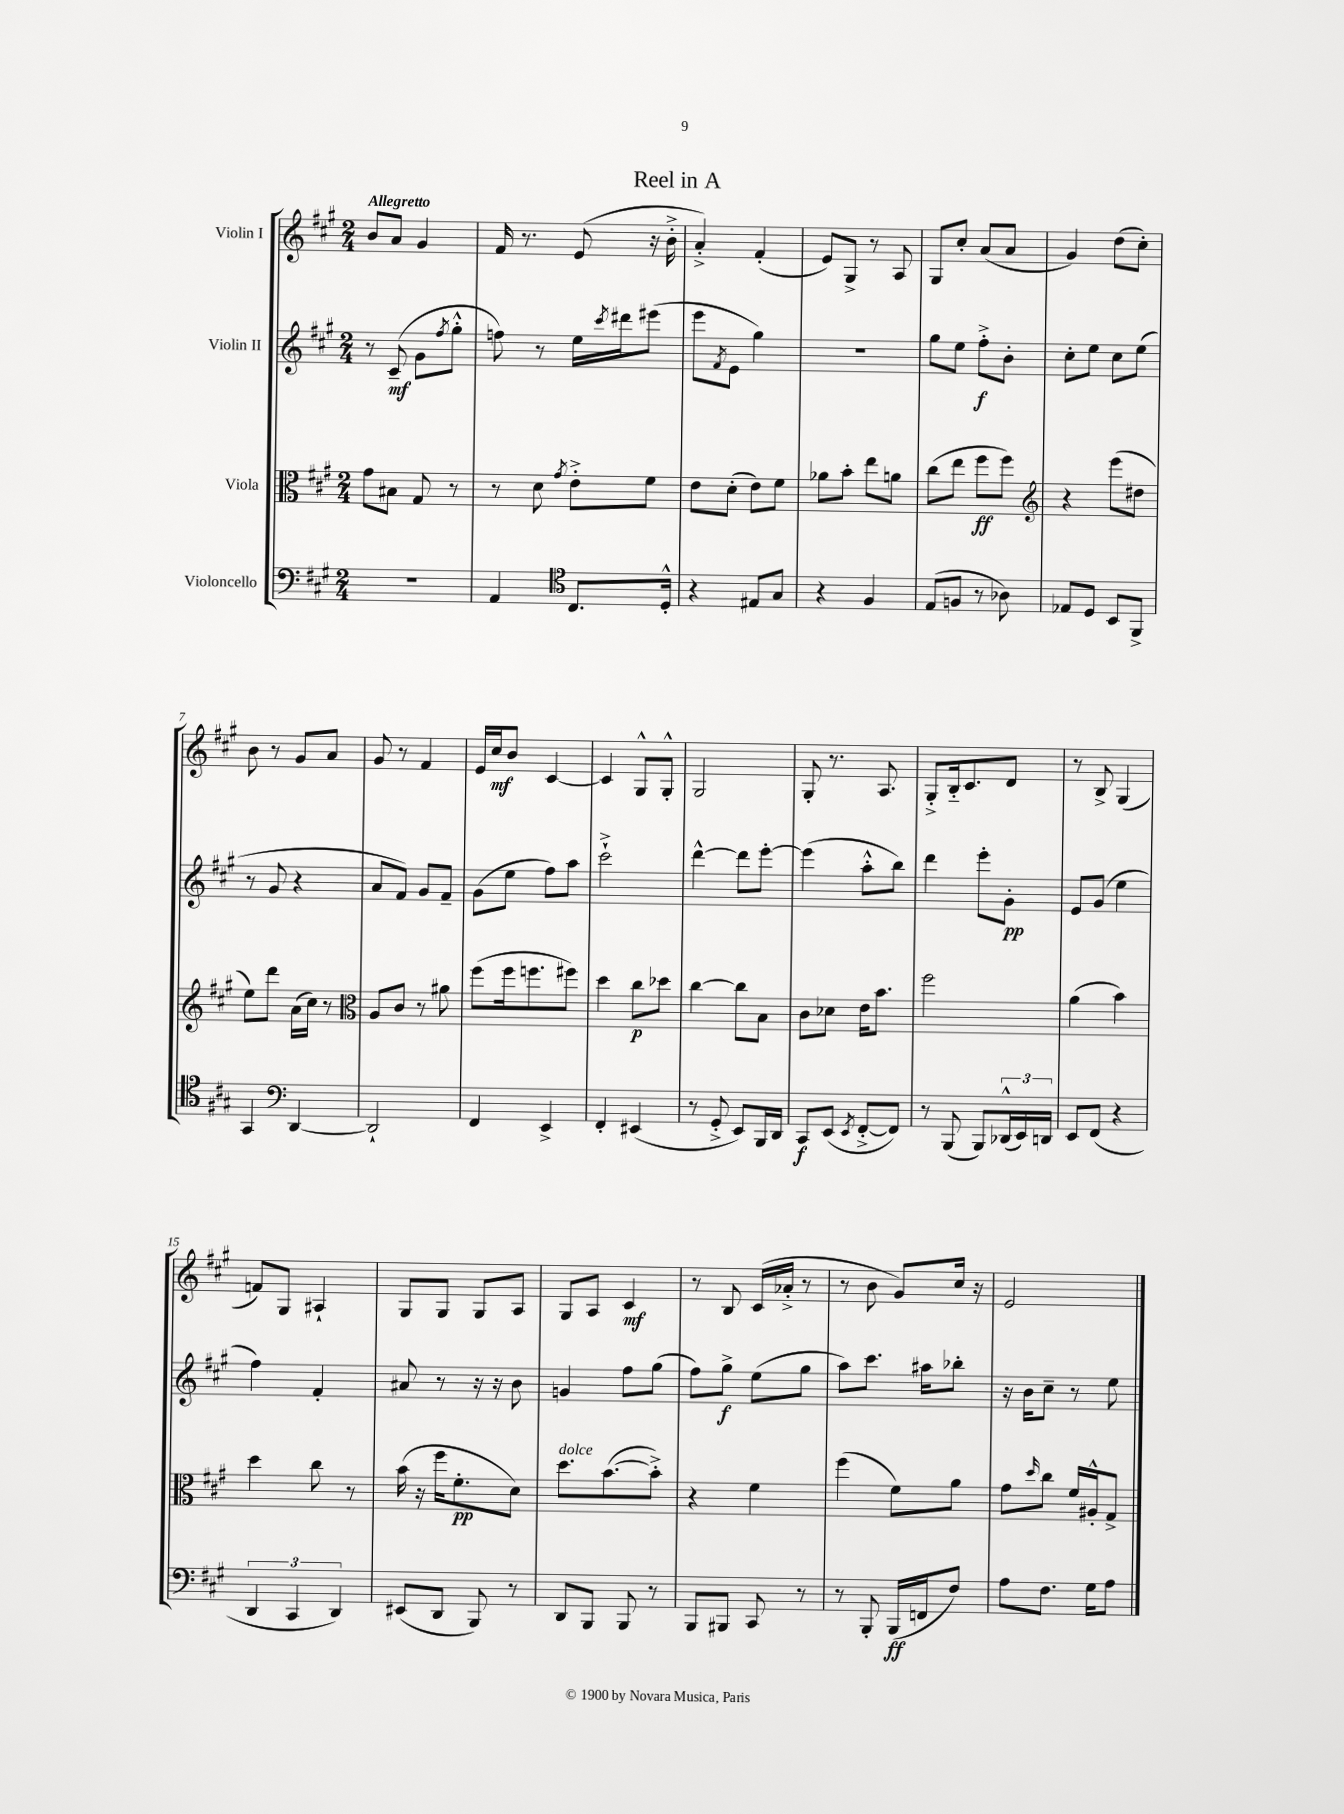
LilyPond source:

\header { title = "Reel in A" }
<<
\new StaffGroup <<
\new Staff = "s0" \with { instrumentName = "Violin I" } {
    \clef treble \key a \major \numericTimeSignature \time 2/4 \tempo "Allegretto"
    b'8 a'8 gis'4 |
    fis'16 r8. e'8( r16 b'16-.-> |
    a'4-.->) fis'4-.( |
    e'8) gis8-> r8 a8 |
    gis8 cis''8-. a'8( a'8 |
    gis'4) d''8( cis''8-.) |
    b'8 r8 gis'8 a'8 |
    gis'8 r8 fis'4 |
    e'16 cis''16\mf b'8 cis'4~ |
    cis'4 gis8-^ gis8-.-^ |
    gis2 |
    gis8-. r8. a8. |
    gis8-.-> b16-_ cis'8. d'8 |
    r8 b8-> gis4( |
    f'8) gis8 ais4-! |
    gis8 gis8 gis8 a8 |
    gis8 a8 cis'4\mf |
    r8 b8 cis'16( aes'16-.-> r8 |
    r8 b'8 gis'8) cis''16 r16 |
    e'2 \bar "|." |
}
\new Staff = "s1" \with { instrumentName = "Violin II" } {
    \clef treble \key a \major \numericTimeSignature \time 2/4
    r8 cis'8--\mf( gis'8 \acciaccatura { fis''8 } gis''8-.-^ |
    f''8) r8 e''16 \acciaccatura { cis'''8 } dis'''16 eis'''8( |
    e'''8 \acciaccatura { fis'8 } e'8 gis''4) |
    R2 |
    gis''8 e''8 fis''8-.->\f b'8-. |
    cis''8-. e''8 cis''8 e''8( |
    r8 gis'8 r4 |
    a'8 fis'8) gis'8 fis'8-- |
    gis'8( e''8 fis''8) a''8 |
    cis'''2-!-> |
    d'''4~-^ d'''8 e'''8~-. |
    e'''4( a''8-.-^ b''8) |
    d'''4 e'''8-. gis'8-.\pp |
    e'8 gis'8( e''4 |
    fis''4) fis'4-. |
    ais'8 r8 r16 r16 b'8 |
    g'4 fis''8 gis''8( |
    fis''8) gis''8->\f e''8( gis''8 |
    a''8) cis'''8. ais''16 bes''8-. |
    r16 b'16 cis''8-- r8 e''8 \bar "|." |
}
\new Staff = "s2" \with { instrumentName = "Viola" } {
    \clef alto \key a \major \numericTimeSignature \time 2/4
    gis'8 bis8 gis8 r8 |
    r8 d'8 \acciaccatura { gis'8 } e'8-.-> fis'8 |
    e'8 d'8-.( e'8) fis'8 |
    aes'8 b'8-. e''8 a'8 |
    cis''8( e''8 fis''8\ff fis''8) |
    \clef treble r4 e'''8( dis''8 |
    e''8) d'''8 a'16( cis''16) r8 |
    \clef alto a8 cis'8 r8 ais'8 |
    fis''8( fis''16 f''8. fis''8) |
    d''4 cis''8\p des''8 |
    cis''4~ cis''8 b8 |
    cis'8 des'8 e'16 b'8. |
    fis''2 |
    a'4( b'4) |
    d''4 cis''8 r8 |
    b'16( r16 fis''16 fis'8.-.\pp d'8) |
    d''8.^\markup { \italic "dolce" } b'8.~( b'8-.->) |
    r4 fis'4 |
    fis''4( fis'8) a'8 |
    gis'8 \grace { d''16 } cis''8 fis'16 ais16-.-^ gis8-> \bar "|." |
}
\new Staff = "s3" \with { instrumentName = "Violoncello" } {
    \clef bass \key a \major \numericTimeSignature \time 2/4
    r2 |
    a,4 \clef tenor cis8. d16-.-^ |
    r4 eis8 gis8 |
    r4 fis4 |
    e8( f8 r8 aes8) |
    ees8 d8 b,8 fis,8-> |
    gis,4 \clef bass d,4~ |
    d,2-! |
    fis,4 e,4-> |
    fis,4-. eis,4( |
    r8 gis,8-.-> e,8) b,,16 d,16 |
    cis,8\f e,8( \acciaccatura { e,8 } fis,8~-.-> fis,8) |
    r8 b,,8( b,,8) \tuplet 3/2 { des,16-^( e,16) d,16 } |
    e,8 fis,8( r4 |
    \tuplet 3/2 { d,4 cis,4 d,4) } |
    eis,8( d,8 b,,8) r8 |
    d,8 b,,8 b,,8 r8 |
    b,,8 bis,,8 cis,8 r8 |
    r8 b,,8-. b,,16\ff( f,16 fis8) |
    a8 fis8. gis16 a8 \bar "|." |
}
>>
>>
